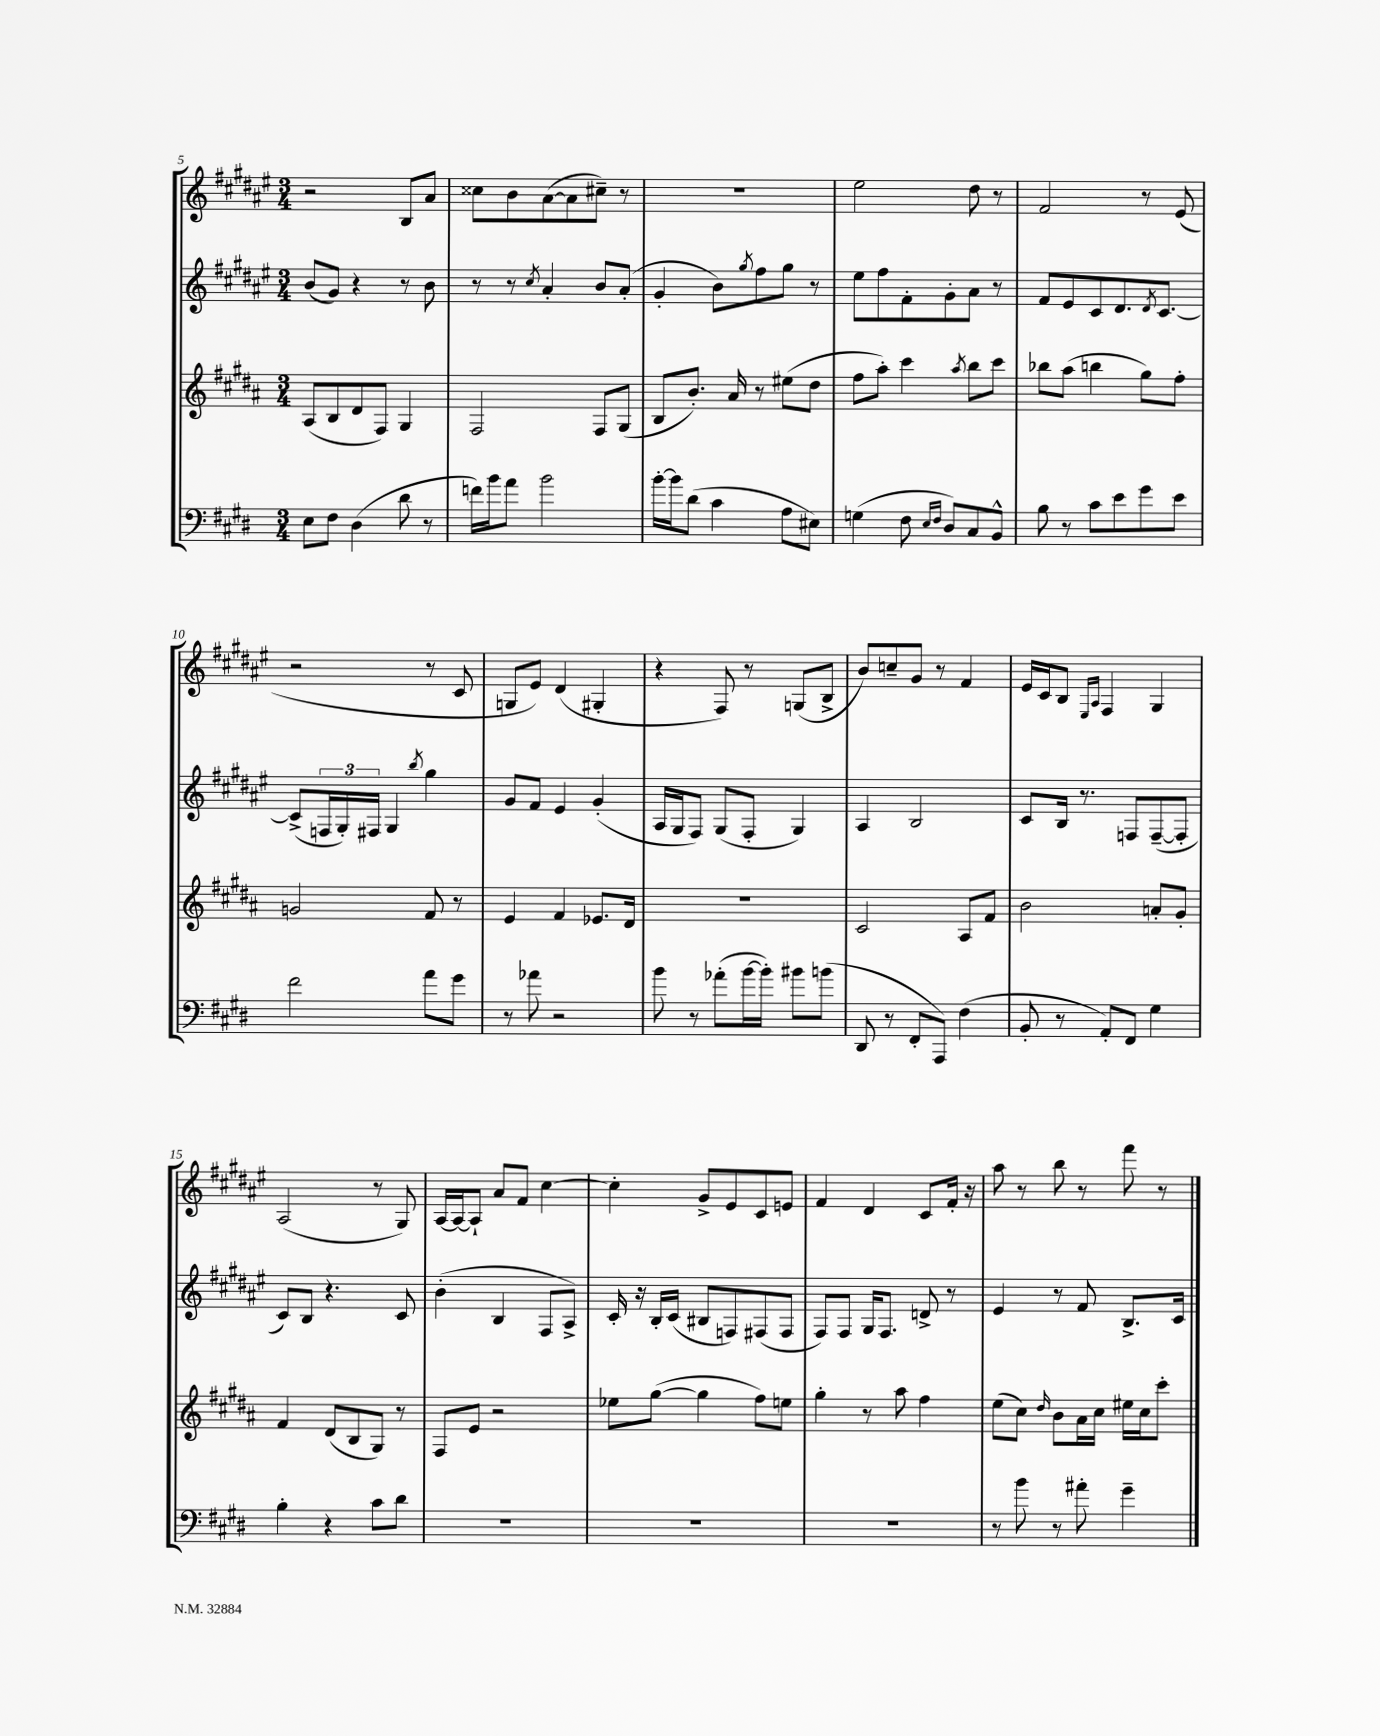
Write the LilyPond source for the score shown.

<<
\new StaffGroup <<
\new Staff = "s0" {
    \clef treble \key fis \major \numericTimeSignature \time 3/4
    r2 b8 ais'8 |
    cisis''8 b'8 ais'8~( ais'8 cis''8--) r8 |
    R2. |
    eis''2 dis''8 r8 |
    fis'2 r8 eis'8( |
    r2 r8 cis'8 |
    g8 eis'8) dis'4( gis4-. |
    r4 fis8) r8 g8( b8-> |
    b'8) c''8-- gis'8 r8 fis'4 |
    eis'16 cis'16 b8 \grace { eis16 ais16 } fis4 gis4 |
    ais2( r8 gis8) |
    ais16~ ais16~ ais8-! ais'8 fis'8 cis''4~ |
    cis''4-. gis'8-> eis'8 cis'8 e'8 |
    fis'4 dis'4 cis'8 fis'16-. r16 |
    ais''8 r8 b''8 r8 fis'''8 r8 \bar "|." |
}
\new Staff = "s1" {
    \clef treble \key fis \major \numericTimeSignature \time 3/4
    b'8( gis'8) r4 r8 b'8 |
    r8 r8 \acciaccatura { cis''8 } ais'4-. b'8 ais'8-.( |
    gis'4-. b'8) \acciaccatura { gis''8 } fis''8 gis''8 r8 |
    eis''8 fis''8 fis'8-. gis'8-. ais'8 r8 |
    fis'8 eis'8 cis'8 dis'8. \acciaccatura { dis'8 } cis'8.~ |
    cis'8->( \tuplet 3/2 { f16 gis16-.) fis16 } gis4 \acciaccatura { b''8 } gis''4 |
    gis'8 fis'8 eis'4 gis'4-.( |
    ais16 gis16 fis8) gis8( fis8-. gis4) |
    ais4 b2 |
    cis'8 b16 r8. f8 f8~--( f8-. |
    cis'8) b8 r4. cis'8 |
    b'4-.( b4 fis8 ais8->) |
    cis'16-. r16 b16-. cis'16( bis8 f8) fis8( fis8 |
    fis8) fis8 gis16 fis8. d'8-> r8 |
    eis'4 r8 fis'8 b8.-> cis'16 \bar "|." |
}
\new Staff = "s2" {
    \clef treble \key b \major \numericTimeSignature \time 3/4
    ais8( b8 dis'8 fis8) gis4 |
    fis2 fis8 gis8( |
    b8 b'8.-.) ais'16 r8 eis''8( dis''8 |
    fis''8 ais''8-.) cis'''4 \acciaccatura { ais''8 } b''8 cis'''8 |
    bes''8 ais''8( b''4 gis''8) fis''8-. |
    g'2 fis'8 r8 |
    e'4 fis'4 ees'8. dis'16 |
    R2. |
    cis'2 ais8 fis'8 |
    b'2 a'8-. gis'8-. |
    fis'4 dis'8( b8 gis8) r8 |
    fis8 e'8 r2 |
    ees''8 gis''8~( gis''4 fis''8) e''8 |
    gis''4-. r8 ais''8 fis''4 |
    e''8( cis''8) \grace { dis''16 } b'8 ais'16 cis''16 eis''16 cis''16 cis'''8-. \bar "|." |
}
\new Staff = "s3" {
    \clef bass \key e \major \numericTimeSignature \time 3/4
    e8 fis8 dis4( dis'8 r8 |
    f'16) b'16 a'8 b'2 |
    b'16~-. b'16 dis'8( cis'4 a8 eis8) |
    g4( fis8 \grace { e16 fis16 } dis8) cis8 b,8-^ |
    b8 r8 cis'8 e'8 gis'8 e'8 |
    fis'2 a'8 gis'8 |
    r8 aes'8 r2 |
    b'8 r8 aes'8-.( b'16~ b'16-.) bis'8 b'8( |
    dis,8 r8 fis,8-. a,,8) fis4( |
    b,8-. r8 a,8-.) fis,8 gis4 |
    b4-. r4 cis'8 dis'8 |
    R2. |
    R2. |
    R2. |
    r8 b'8 r8 ais'8-. gis'4-- \bar "|." |
}
>>
>>
\layout { \context { \Score currentBarNumber = #5 } }
